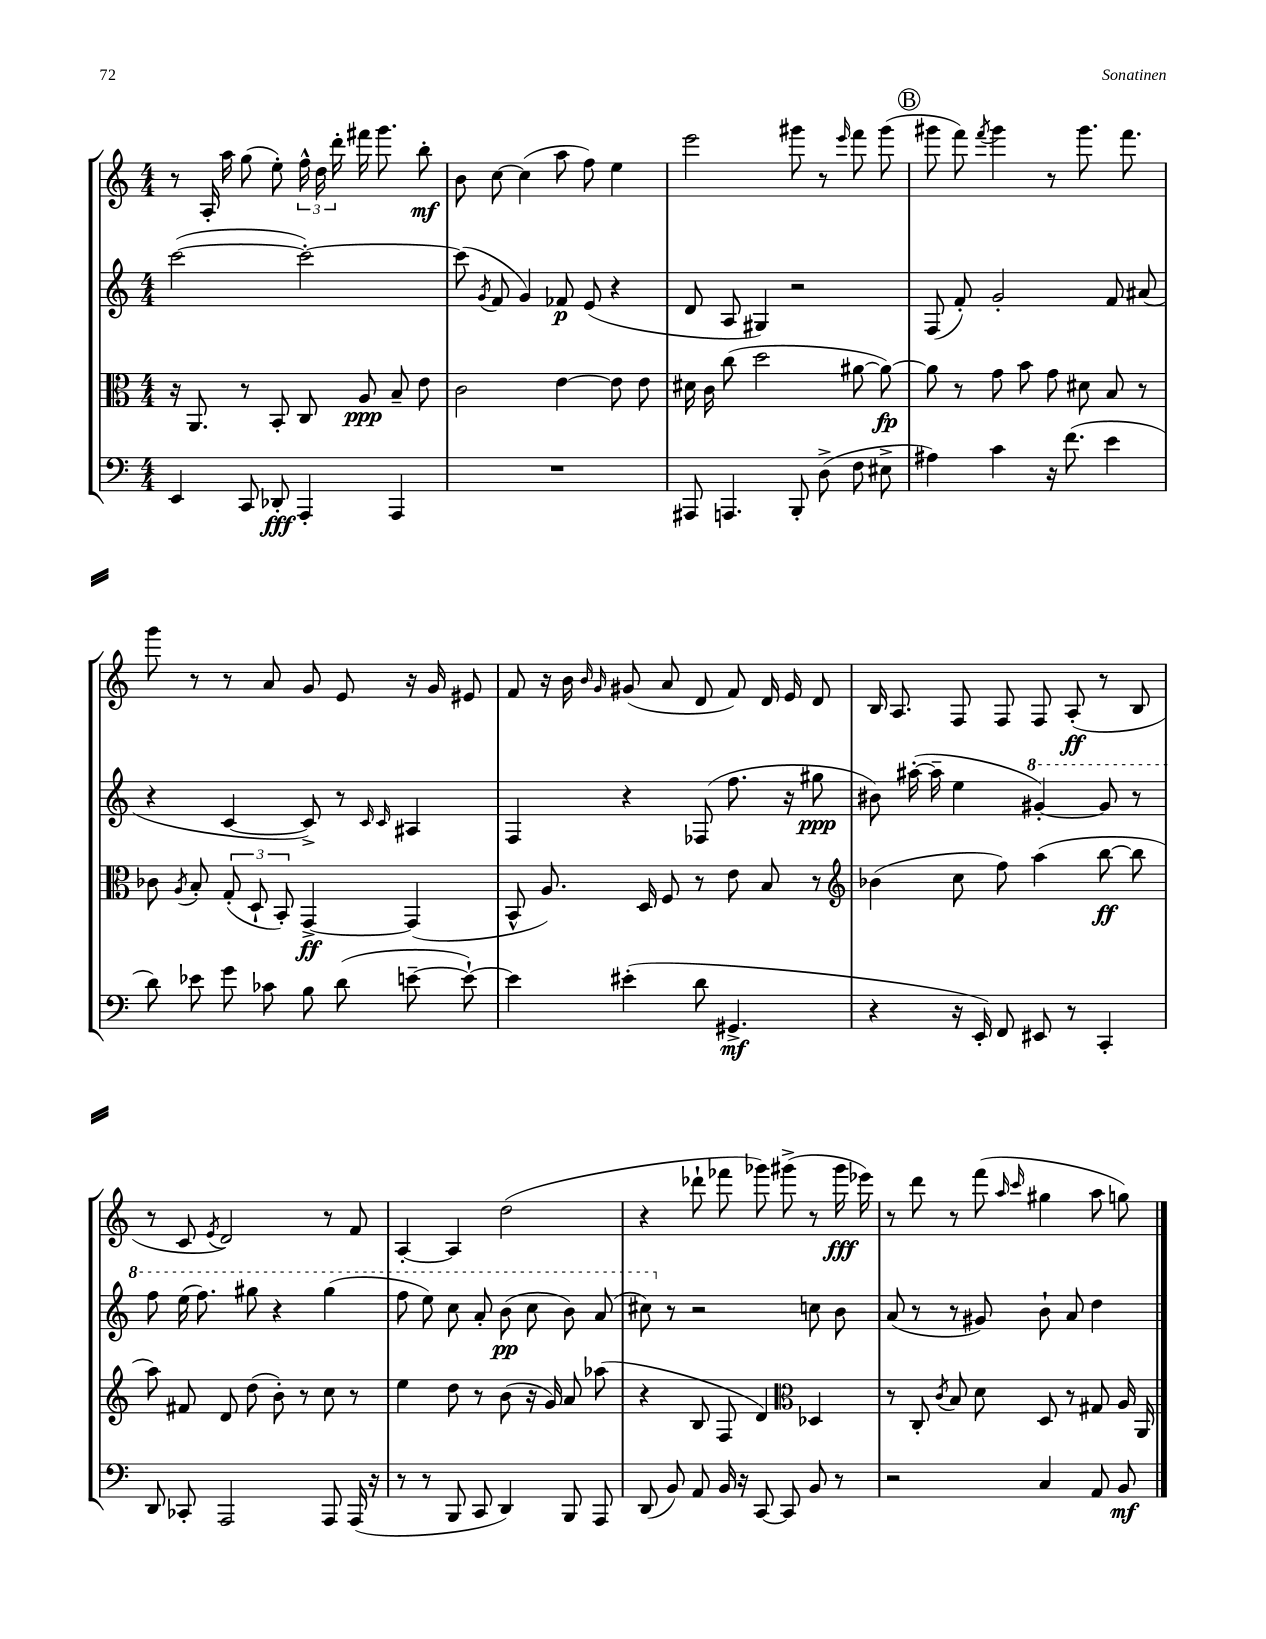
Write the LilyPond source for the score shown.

<<
\new StaffGroup <<
\new Staff = "s0" {
    \clef treble \key c \major \numericTimeSignature \time 4/4
    \autoBeamOff r8 a16-. a''16 g''8( e''8-.) \tuplet 3/2 { f''16-^ d''16 d'''16-. } fis'''16 g'''8. b''8-.\mf |
    b'8 c''8~ c''4( a''8 f''8) e''4 |
    e'''2 gis'''8 r8 \grace { e'''16 } f'''8 gis'''8( |
    \mark \markup { \circle "B" } gis'''8 f'''8) \acciaccatura { f'''8 } gis'''4 r8 gis'''8. f'''8. |
    g'''8 r8 r8 a'8 g'8 e'8 r16 g'16 eis'8 |
    f'8 r16 b'16 \grace { b'16 g'16 } gis'8( a'8 d'8 f'8) d'16 e'16 d'8 |
    b16 a8. f8 f8 f8 a8-.\ff( r8 b8 |
    r8 c'8 \acciaccatura { e'8 } d'2) r8 f'8 |
    a4~-. a4 d''2( |
    r4 des'''8-! fes'''8 ges'''8) gis'''8->( r8 gis'''16\fff ees'''16) |
    r8 d'''8 r8 f'''8( \grace { a''16 c'''16 } gis''4 a''8 g''8) \bar "|." |
}
\new Staff = "s1" {
    \clef treble \key c \major \numericTimeSignature \time 4/4
    \autoBeamOff c'''2~( c'''2~-.) |
    c'''8( \acciaccatura { g'8 } f'8 g'4) fes'8\p e'8( r4 |
    d'8 a8 gis4) r2 |
    \mark \markup { \circle "B" } f8( f'8-.) g'2-. f'8 ais'8( |
    r4 c'4~ c'8->) r8 \grace { c'16 c'16 } ais4 |
    f4 r4 fes8( f''8. r16 gis''8\ppp |
    bis'8) ais''16~-.( ais''16-- e''4 \ottava #1 gis''4~-.) gis''8 r8 |
    f'''8 e'''16( f'''8.) gis'''8 r4 gis'''4( |
    f'''8 e'''8) c'''8 a''8-. b''8\pp( c'''8 b''8) a''8( |
    cis'''8) \ottava #0 r8 r2 c''!8 b'8 |
    a'8( r8 r8 gis'8) b'8-! a'8 d''4 \bar "|." |
}
\new Staff = "s2" {
    \clef alto \key c \major \numericTimeSignature \time 4/4
    \autoBeamOff r16 a,8. r8 b,8-. c8 a8\ppp b8-- e'8 |
    c'2 e'4~ e'8 e'8 |
    dis'16 c'16 c''8( d''2 ais'8~ ais'8~\fp) |
    \mark \markup { \circle "B" } ais'8 r8 g'8 b'8 g'8 dis'8 b8 r8 |
    ces'8 \acciaccatura { a8 } b8-. \tuplet 3/2 { g8-.( d8-! b,8-.) } g,4~->\ff g,4( |
    b,8-^ a8.) d16 f8 r8 e'8 b8 r8 |
    \clef treble bes'4( c''8 f''8) a''4( b''8~\ff b''8 |
    a''8) fis'8 d'8 d''8( b'8-.) r8 c''8 r8 |
    e''4 d''8 r8 b'8( r16 g'16) a'8 aes''8( |
    r4 b8 f8 d'4) \clef alto des4 |
    r8 c8-. \acciaccatura { c'8 } b8 d'8 d8 r8 gis8 a16 a,16 \bar "|." |
}
\new Staff = "s3" {
    \clef bass \key c \major \numericTimeSignature \time 4/4
    \autoBeamOff e,4 c,8 des,8-.\fff a,,4-. a,,4 |
    R1 |
    ais,,8 a,,4. b,,8-. d8->( f8 eis8-> |
    \mark \markup { \circle "B" } ais4) c'4 r16 f'8.( e'4 |
    d'8) ees'8 g'8 ces'8 b8 d'8( e'8~-- e'8~-!) |
    e'4 eis'4-.( d'8 gis,4.->\mf |
    r4 r16 e,16-.) f,8 eis,8 r8 c,4-. |
    d,8 ces,8-. a,,2 a,,8 a,,16( r16 |
    r8 r8 b,,8 c,8 d,4) b,,8 a,,8 |
    d,8( b,8) a,8 b,16 r16 c,8~ c,8 b,8 r8 |
    r2 c4 a,8 b,8\mf \bar "|." |
}
>>
>>
\layout { \context { \Score \remove "Bar_number_engraver" } }
